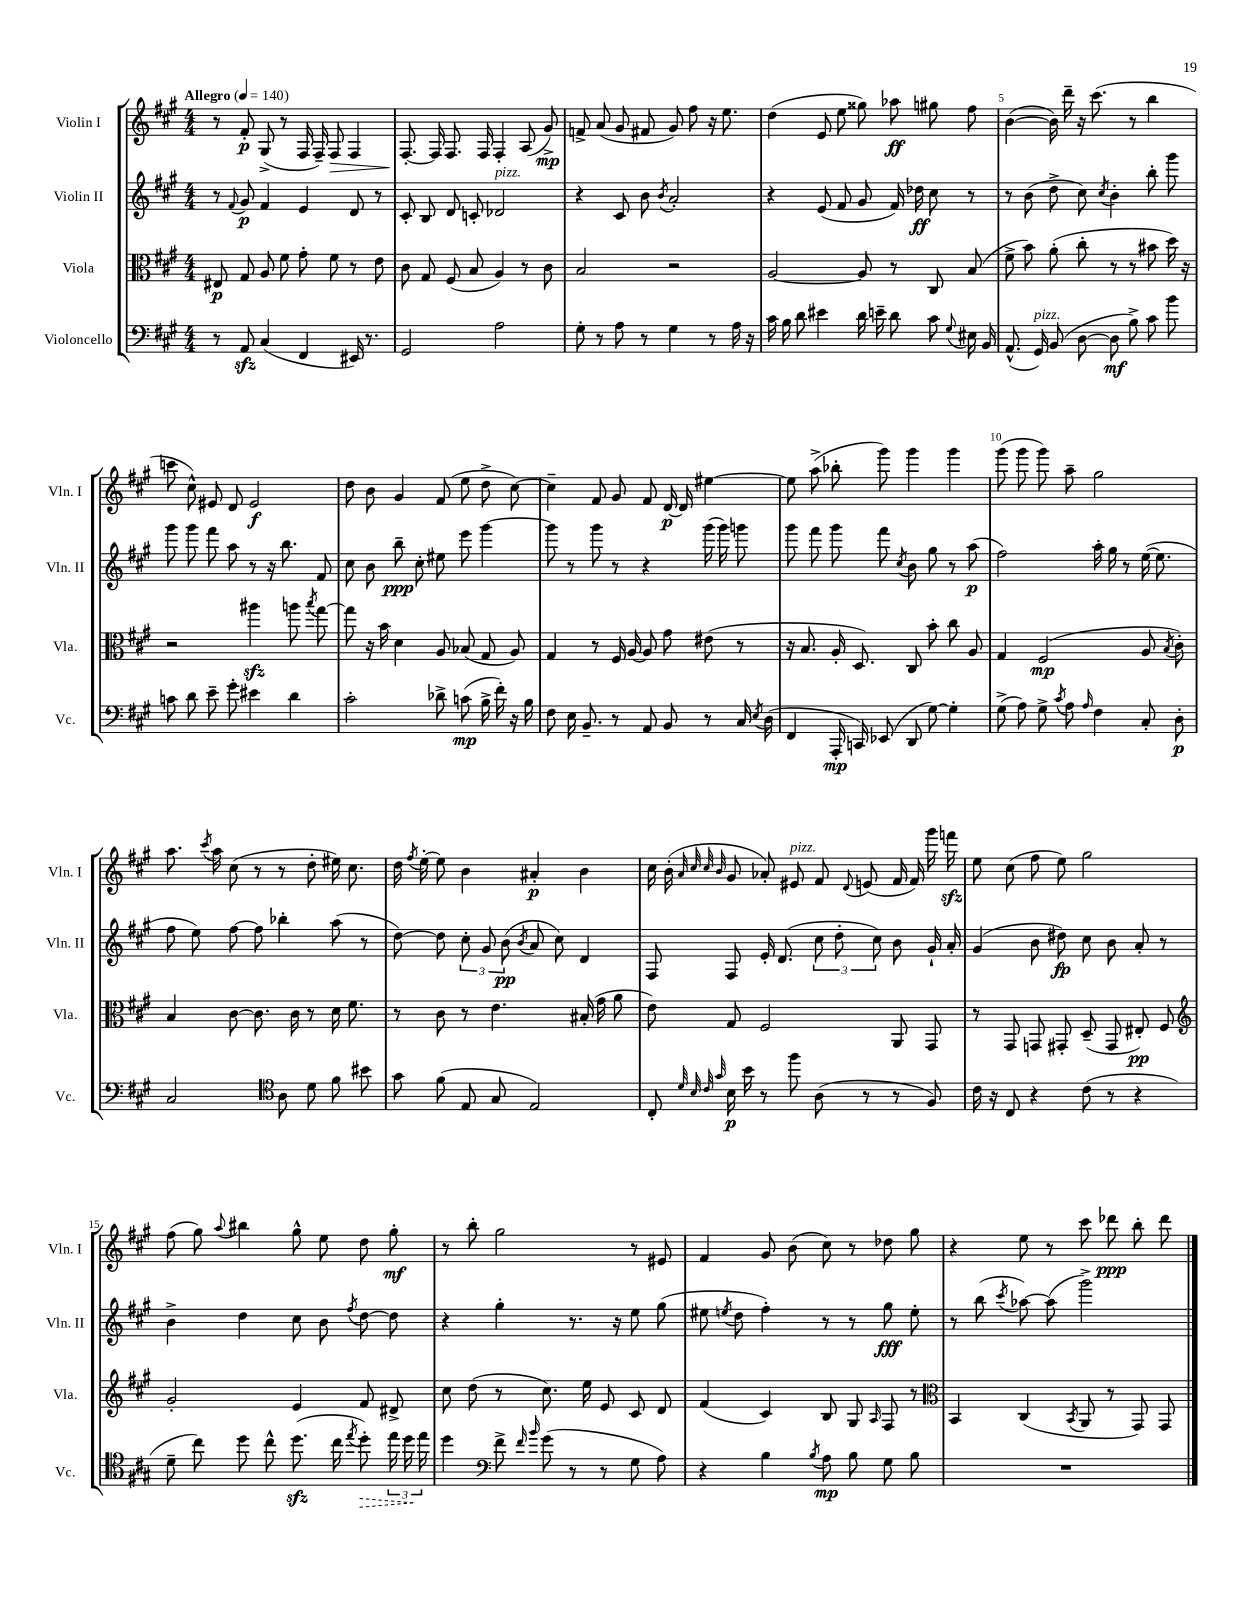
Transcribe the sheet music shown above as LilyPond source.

<<
\new StaffGroup <<
\new Staff = "s0" \with { instrumentName = "Violin I" shortInstrumentName = "Vln. I" } {
    \clef treble \key a \major \numericTimeSignature \time 4/4 \tempo "Allegro" 4 = 140
    \autoBeamOff r8 fis'8-.\p gis8->( r8 fis16 fis16--) fis8\> fis4 |
    fis8.~-.\! fis16 fis8. fis16 fis4-. a8( gis'8->\mp) |
    f'8-> a'8( gis'8 fis'8 gis'8) fis''8 r16 e''8. |
    d''4( e'8 e''8 gisis''8) aes''8\ff gis''8 fis''8 |
    b'4~( b'16) d'''16-- r16 cis'''8.( r8 b''4 |
    c'''8 cis''8-^) eis'8 d'8 eis'2\f |
    d''8 b'8 gis'4 fis'8( e''8 d''8-> cis''8~) |
    cis''4-- fis'8 gis'8 fis'8 d'16~\p d'16 eis''4~ |
    eis''8 a''8->( bes''8-. gis'''8) gis'''4 gis'''4 |
    gis'''8( gis'''8 gis'''8) a''8-- gis''2 |
    a''8. \acciaccatura { cis'''8 } a''16 cis''8( r8 r8 d''8-. eis''16) cis''8. |
    d''16 \acciaccatura { fis''8 } e''16~-. e''8 b'4 ais'4-.\p b'4 |
    cis''16 b'16-.( \grace { a'32 cis''32 cis''32 b'32 } gis'8 aes'8-.) eis'8^\markup { \italic "pizz." } fis'8 \appoggiatura { d'8 } e'8( fis'16 fis'16) gis'''16 f'''16\sfz |
    e''8 cis''8( fis''8 e''8) gis''2 |
    fis''8( gis''8) \appoggiatura { a''8 } bis''4 gis''8-^ e''8 d''8 gis''8-.\mf |
    r8 b''8-. gis''2 r8 eis'8 |
    fis'4 gis'8 b'8( cis''8) r8 des''8 gis''8 |
    r4 e''8 r8 cis'''8 des'''8\ppp b''8-. des'''8 \bar "|." |
}
\new Staff = "s1" \with { instrumentName = "Violin II" shortInstrumentName = "Vln. II" } {
    \clef treble \key a \major \numericTimeSignature \time 4/4
    \autoBeamOff r8 \appoggiatura { fis'8 } gis'8\p fis'4 e'4 d'8 r8 |
    cis'8-. b8 d'8 c'8-. des'2^\markup { \italic "pizz." } |
    r4 cis'8 b'8 \acciaccatura { b'8 } a'2-. |
    r4 e'8( fis'8 gis'8 fis'16) des''16\ff cis''8 r8 |
    r8 b'8( d''8-> cis''8) \acciaccatura { cis''8 } b'4-. b''8-. gis'''8 |
    gis'''8 gis'''8 fis'''8 a''8 r8 r16 b''8. fis'8 |
    cis''8 b'8 b''8--\ppp cis''8-. eis''8 e'''8 gis'''4~ |
    gis'''8 r8 gis'''8 r8 r4 gis'''16( gis'''16) g'''8 |
    gis'''8 fis'''8 gis'''8 fis'''8 \acciaccatura { cis''8 } b'8 gis''8 r8 a''8\p( |
    fis''2) a''16-. gis''16 r8 e''16~( e''8. |
    fis''8 e''8) fis''8~ fis''8 bes''4-. a''8( r8 |
    d''8~) d''8 \tuplet 3/2 { cis''8-. gis'8 b'8\pp( } \acciaccatura { b'8 } a'8 cis''8) d'4 |
    fis8 fis8 e'16-. d'8.( \tuplet 3/2 { cis''8 d''8-. cis''8) } b'8 gis'16-! a'16-. |
    gis'4( b'8 dis''8\fp) cis''8 b'8 a'8-. r8 |
    b'4-> d''4 cis''8 b'8 \acciaccatura { fis''8 } d''8~ d''8 |
    r4 gis''4-. r8. r16 e''8 gis''8( |
    eis''8 \acciaccatura { e''8 } d''8 fis''4-.) r8 r8 gis''8\fff e''8-. |
    r8 b''8( \acciaccatura { cis'''8 } aes''8~) aes''8( gis'''2->) \bar "|." |
}
\new Staff = "s2" \with { instrumentName = "Viola" shortInstrumentName = "Vla." } {
    \clef alto \key a \major \numericTimeSignature \time 4/4
    \autoBeamOff eis8\p gis8 a8 fis'8 gis'8-. fis'8 r8 e'8 |
    cis'8 gis8 fis8( b8 a4) r8 cis'8 |
    b2 r2 |
    a2~ a8 r8 cis8 b8( |
    fis'8-> b'8) a'8-.( cis''8-. r8 r8 bis'8 d''16) r16 |
    r2 ais''4\sfz a''8 \acciaccatura { b''8 } gis''8~ |
    gis''8 r16 b'16 d'4 a8 bes8( gis8 a8) |
    gis4 r8 fis16 a16~ a8 gis'8 eis'8( r8 |
    r16 b8. a16-. d8.) cis8 b'8-. cis''8 a8 |
    gis4 fis2\mp( a8 \acciaccatura { b8 } cis'8-.) |
    b4 cis'8~ cis'8. cis'16 r8 d'16 fis'8. |
    r8 cis'8 r8 e'4. bis16-.( gis'16 a'8 |
    e'8) gis8 fis2 a,8 gis,8 |
    r8 gis,8 g,8 gis,8-. d8--( gis,8 eis8-.\pp) fis8 |
    \clef treble gis'2-. e'4 fis'8 dis'8-> |
    cis''8 d''8( r8 cis''8.) e''16 e'8 cis'8 d'8 |
    fis'4( cis'4) b8 gis8 \grace { a16 } fis8 r8 |
    \clef alto b,4 cis4( \acciaccatura { b,8 } a,8 r8 gis,8) gis,8 \bar "|." |
}
\new Staff = "s3" \with { instrumentName = "Violoncello" shortInstrumentName = "Vc." } {
    \clef bass \key a \major \numericTimeSignature \time 4/4
    \autoBeamOff r8 a,8\sfz cis4( fis,4 eis,16) r8. |
    gis,2 a2 |
    gis8-. r8 a8 r8 gis4 r8 a16 r16 |
    cis'16 b16 d'8 eis'4 d'16 e'16-- d'8 cis'8 \appoggiatura { gis8 } eis16 b,16 |
    a,8.-^( gis,16^\markup { \italic "pizz." }) b,8( d8~ d8\mf b8->) cis'8 b'8 |
    c'8 d'8 e'8-- gis'8-. eis'4 d'4 |
    cis'2-. des'8-> c'8\mp( b16-> fis'16-.) r16 b16 |
    fis8 e16 b,8.-- r8 a,8 b,8 r8 cis16 \acciaccatura { e8 } d16( |
    fis,4 a,,16-.\mp c,16) ees,8( d,8 gis8~) gis4-. |
    gis8->( a8) gis8-> \acciaccatura { cis'8 } a8 \grace { a16 } fis4 cis8-. d8-.\p |
    cis2 \clef tenor a8 d'8 fis'8 bis'8 |
    gis'8 fis'8( e8 gis8 e2) |
    cis8-. \grace { d'32 b32 cis'32 gis'32 } b16\p b'16 r8 fis''8 a8( r8 r8 fis8) |
    cis'16 r16 cis8 r4 cis'8( r8 r4 |
    d'8-- cis''8) d''8 cis''8-^ d''8.\sfz( cis''16 \acciaccatura { e''8 } \once \override Hairpin.style = #'dashed-line d''8-.\>) \tuplet 3/2 { e''16 d''16\! e''16 } |
    d''4 \clef bass fis'8-> \grace { fis'16 b'16 } gis'8( r8 r8 gis8 a8) |
    r4 b4 \acciaccatura { b8 } a8\mp b8 gis8 b8 |
    R1 \bar "|." |
}
>>
>>
\layout { \context { \Score \override BarNumber.break-visibility = ##(#f #t #t) barNumberVisibility = #(every-nth-bar-number-visible 5) } }
